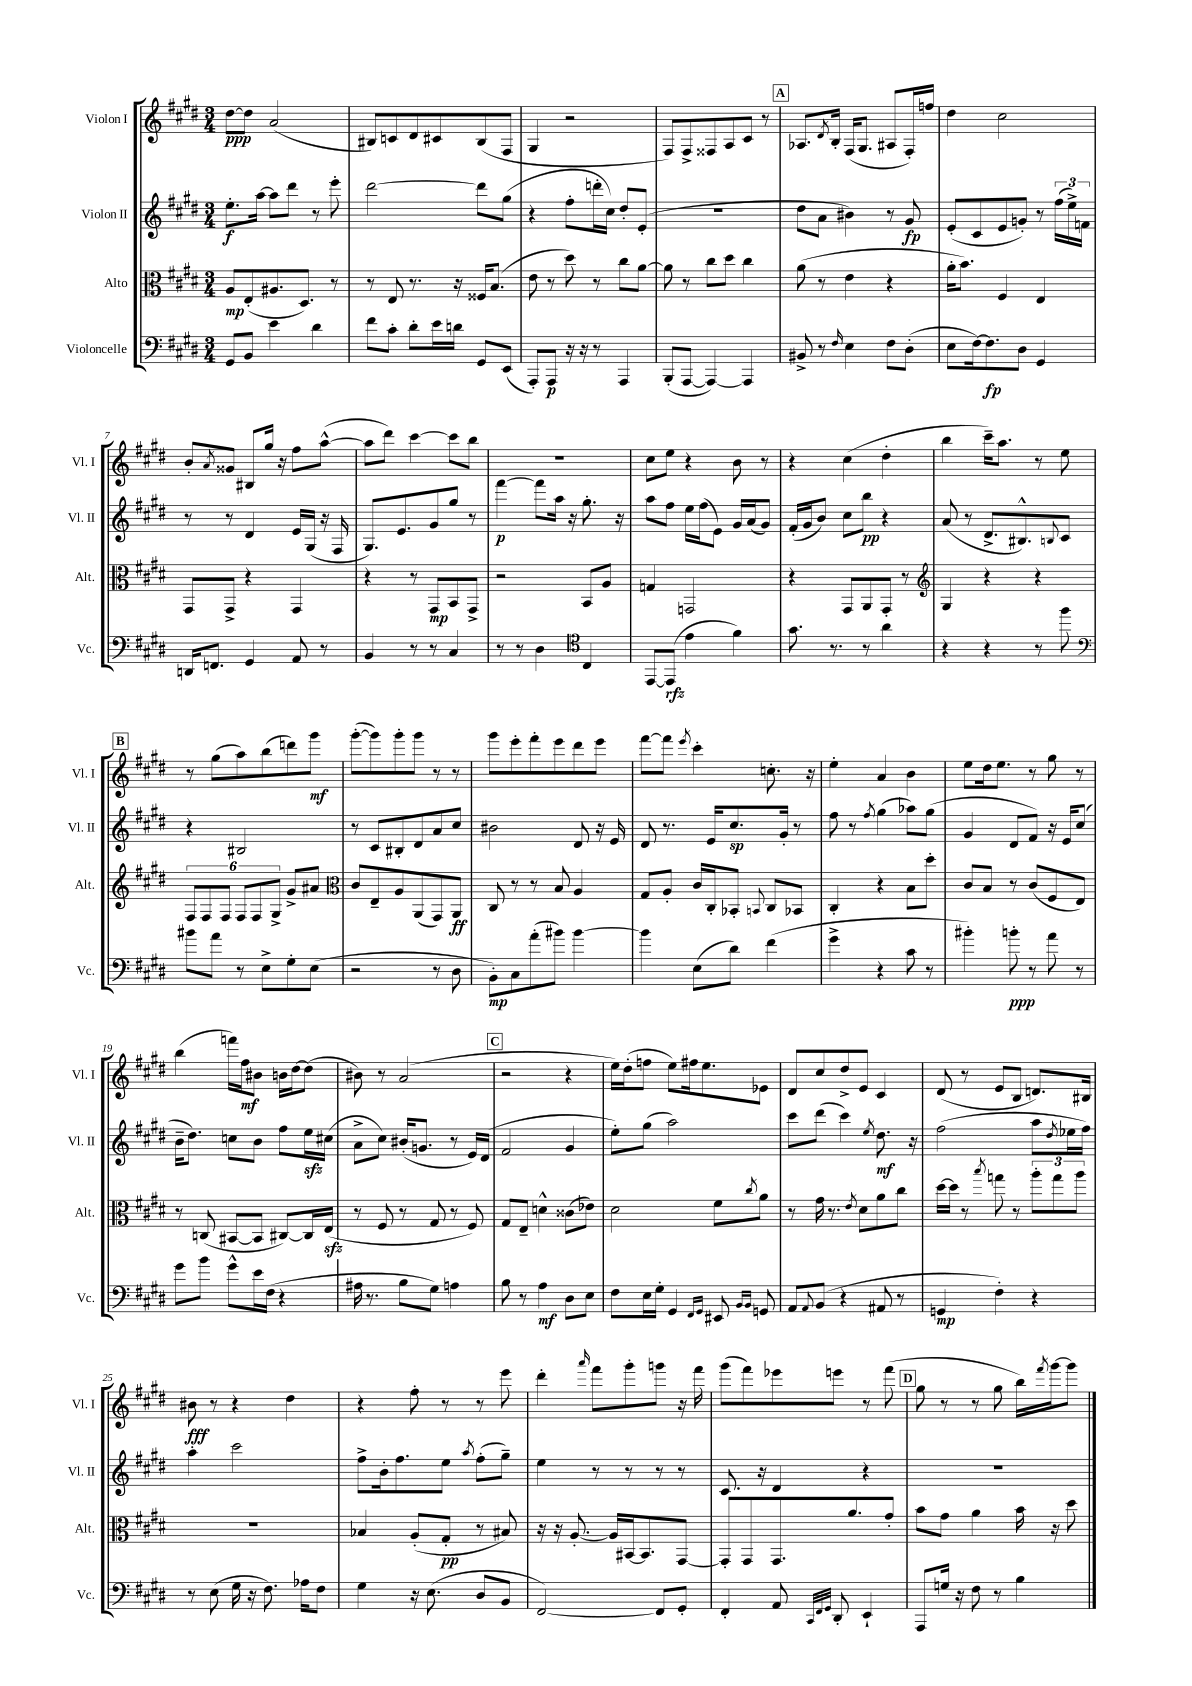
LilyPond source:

<<
\new StaffGroup <<
\new Staff = "s0" \with { instrumentName = "Violon I" shortInstrumentName = "Vl. I" } {
    \clef treble \key e \major \numericTimeSignature \time 3/4
    dis''8~\ppp dis''8 a'2( |
    bis8) c'8 dis'8 cis'8 bis8( fis8 |
    gis4 r2 |
    fis8) fis8-> fisis8 a8 cis'8 r8 |
    \mark \markup { \box "A" } aes8. \acciaccatura { dis'8 } b16-. fis16( gis8. ais8 fis16-.) f''16 |
    dis''4 cis''2 |
    b'8-. \acciaccatura { a'8 } gisis'8 bis8 gis''16 r16 fis''8 a''8~-^( |
    a''8 dis'''8) cis'''4~ cis'''8 b''8 |
    R2. |
    cis''8 e''8 r4 b'8 r8 |
    r4 cis''4( dis''4-. |
    b''4 cis'''16--) a''8. r8 e''8 |
    \mark \markup { \box "B" } r8 gis''8( a''8) b''8( d'''8) gis'''8\mf |
    gis'''8~-.( gis'''8) gis'''8-. gis'''8 r8 r8 |
    gis'''8 e'''8-. fis'''8-. e'''8 dis'''8 e'''8 |
    fis'''8~ fis'''8 \acciaccatura { e'''8 } cis'''4-. c''8.-. r16 |
    e''4-. a'4 b'4 |
    e''8 dis''16 e''8. r8 gis''8 r8 |
    b''4( f'''16) fis''16\mf bis'8 b'16 dis''16~ dis''8( |
    bis'8) r8 a'2( |
    \mark \markup { \box "C" } r2 r4 |
    e''16) dis''16-.( f''8 e''8) fis''16 e''8. ees'8 |
    dis'8 cis''8 dis''8-> e'8 cis'4 |
    dis'8( r8 e'8 b8 d'8.) bis16 |
    bis'8\fff r8 r4 dis''4 |
    r4 fis''8-. r8 r8 e'''8 |
    dis'''4-. \grace { a'''16 } fis'''8 gis'''8-. g'''8 r16 fis'''16 |
    gis'''8( fis'''8) ees'''8 e'''8 r8 fis'''8( |
    \mark \markup { \box "D" } gis''8 r8 r8 gis''8 b''16) \acciaccatura { fis'''8 } gis'''16~ gis'''8 \bar "|." |
}
\new Staff = "s1" \with { instrumentName = "Violon II" shortInstrumentName = "Vl. II" } {
    \clef treble \key e \major \numericTimeSignature \time 3/4
    e''8.-.\f a''16~ a''8 dis'''8 r8 e'''8-. |
    dis'''2~ dis'''8 gis''8( |
    r4 fis''8-. d'''16-. cis''16) dis''8-. e'8-.( |
    R2. |
    \mark \markup { \box "A" } dis''8 a'8 bis'4) r8 gis'8\fp |
    e'8-.( cis'8 e'8 g'8-.) r8 \tuplet 3/2 { fis''16( e''16->) f'16 } |
    r8 r8 dis'4 e'16 gis16( r16 fis16 |
    gis8.) e'8. gis'8 gis''8 r8 |
    fis'''4~\p fis'''8 a''16 r16 gis''8.-. r16 |
    a''8 fis''8 e''16 fis''16( e'8) gis'16 a'16( gis'8) |
    fis'16-.( gis'16 b'8) cis''8 b''8\pp r4 |
    a'8( r8 dis'8.-> bis8.-^) \appoggiatura { b8 } cis'8 |
    \mark \markup { \box "B" } r4 bis2 |
    r8 cis'8 bis8-. dis'8 a'8 cis''8 |
    bis'2 dis'8 r16 e'16 |
    dis'8 r8. e'16 cis''8.\sp gis'16-. r8 |
    fis''8 r8 \acciaccatura { fis''8 } gis''4( aes''8) gis''8( |
    gis'4 dis'8 fis'8) r16 e'16 cis''8( |
    b'16-- dis''8.) c''8 b'8 fis''8 e''16\sfz cis''16( |
    a'8-> cis''8) bis'16-.( g'8. r8 e'16) dis'16( |
    \mark \markup { \box "C" } fis'2 gis'4 |
    e''8-.) gis''8( a''2) |
    cis'''8 dis'''8( cis'''4) \acciaccatura { e''8 } dis''8.\mf r16 |
    fis''2( a''8 \acciaccatura { dis''8 } ees''16 fis''16) |
    a''4-. cis'''2 |
    fis''8-> b'16-. fis''8. e''8 \acciaccatura { a''8 } fis''8-.( gis''8--) |
    e''4 r8 r8 r8 r8 |
    cis'8. r16 dis'4 r4 |
    \mark \markup { \box "D" } R2. \bar "|." |
}
\new Staff = "s2" \with { instrumentName = "Alto" shortInstrumentName = "Alt." } {
    \clef alto \key e \major \numericTimeSignature \time 3/4
    a8\mp e8-.( ais8. dis8.) r8 |
    r8 e8 r8. r16 fisis16 b8.( |
    e'8 r8 dis''8) r8 cis''8 a'8~ |
    a'8 r8 cis''8 dis''8 cis''4 |
    \mark \markup { \box "A" } a'8( r8 e'4 r4 |
    a'16-. b'8.) fis4 e4 |
    gis,8 gis,8-> r4 gis,4 |
    r4 r8 gis,8\mp b,8 gis,8-> |
    r2 b,8 a8 |
    g4 g,2 |
    r4 gis,8 a,8 gis,8-. r8 |
    \clef treble gis4 r4 r4 |
    \mark \markup { \box "B" } \tuplet 6/4 { fis8 fis8 fis8 fis8 fis8 gis8-> } gis'8-> ais'8 |
    \clef alto cis'8 e8-- a8 a,8( gis,8) a,8\ff |
    cis8 r8 r8 b8 a4 |
    gis8 a8-. cis'16 cis16-. bes,8-. \appoggiatura { b,8 } cis8 bes,8 |
    cis4-. r4 b8 dis''8-. |
    cis'8 b8 r8 cis'8( fis8 e8) |
    r8 c8( bis,8~ bis,8 cis8~) cis16 e16\sfz( |
    r8 fis8 r8 gis8 r8 fis8) |
    \mark \markup { \box "C" } gis8 e8-- d'4-^ cisis'8( ees'8) |
    dis'2 fis'8 \acciaccatura { cis''8 } a'8 |
    r8 gis'16 r8. \acciaccatura { e'8 } dis'8 a'8 cis''8 |
    dis''16~ dis''16 r8 \acciaccatura { b''8 } g''8 r8 \tuplet 3/2 { a''8-. g''8 a''8 } |
    R2. |
    bes4 a8-.( gis8-.\pp r8 bis8) |
    r16 r16 a8.~-. a16 bis,16~ bis,8. gis,8~ |
    gis,8-. gis,8 gis,8. a'8. gis'8-. |
    \mark \markup { \box "D" } b'8 gis'8 a'4 b'16 r16 dis''8 \bar "|." |
}
\new Staff = "s3" \with { instrumentName = "Violoncelle" shortInstrumentName = "Vc." } {
    \clef bass \key e \major \numericTimeSignature \time 3/4
    gis,8 b,8 e'4 dis'4 |
    fis'8 cis'8-. dis'8-. e'16 d'16 gis,8 e,8( |
    a,,8-.) a,,8\p r16 r16 r8 a,,4 |
    b,,8-.( a,,8~ a,,4~) a,,4 |
    \mark \markup { \box "A" } bis,8-> r8 \grace { fis16 } e4 fis8 dis8-.( |
    e8 fis16~) fis8.\fp dis8 gis,4 |
    d,16 f,8. gis,4 a,8 r8 |
    b,4 r8 r8 cis4 |
    r8 r8 dis4 \clef tenor cis4 |
    e,8~ e,8\rfz( e'4 fis'4) |
    gis'8. r8. r8 a'4 |
    r4 r4 r8 fis''8 |
    \mark \markup { \box "B" } \clef bass bis'8 a'8 r8 e8-> gis8-. e8( |
    r2 r8 dis8 |
    b,8-.\mp) cis8 a'8-.( bis'8) bis'4~ |
    bis'4 e8( dis'8) fis'4( |
    gis'4-> r4 cis'8 r8 |
    bis'4-.) b'8-.\ppp r8 a'8 r8 |
    gis'8 b'8 gis'8-^ e'16 fis16( r4 |
    ais16 r8. b8 gis8) a4 |
    \mark \markup { \box "C" } b8 r8 a4\mf dis8 e8 |
    fis8 e16 gis16-. gis,4 \grace { fis,16 gis,16 } eis,8 \grace { b,16 b,16 } g,8 |
    a,8 \appoggiatura { a,8 } b,8( r4 ais,8 r8 |
    g,4\mp fis4-.) r4 |
    r8 e8( gis16 r16 fis8.) aes16 fis8 |
    gis4 r16 e8.( dis8 b,8 |
    fis,2~) fis,8 gis,8-. |
    fis,4-. a,8 \grace { cis,32 fis,32 gis,32 } dis,8-. e,4-! |
    \mark \markup { \box "D" } a,,8 g16 r16 fis8 r8 b4 \bar "|." |
}
>>
>>
